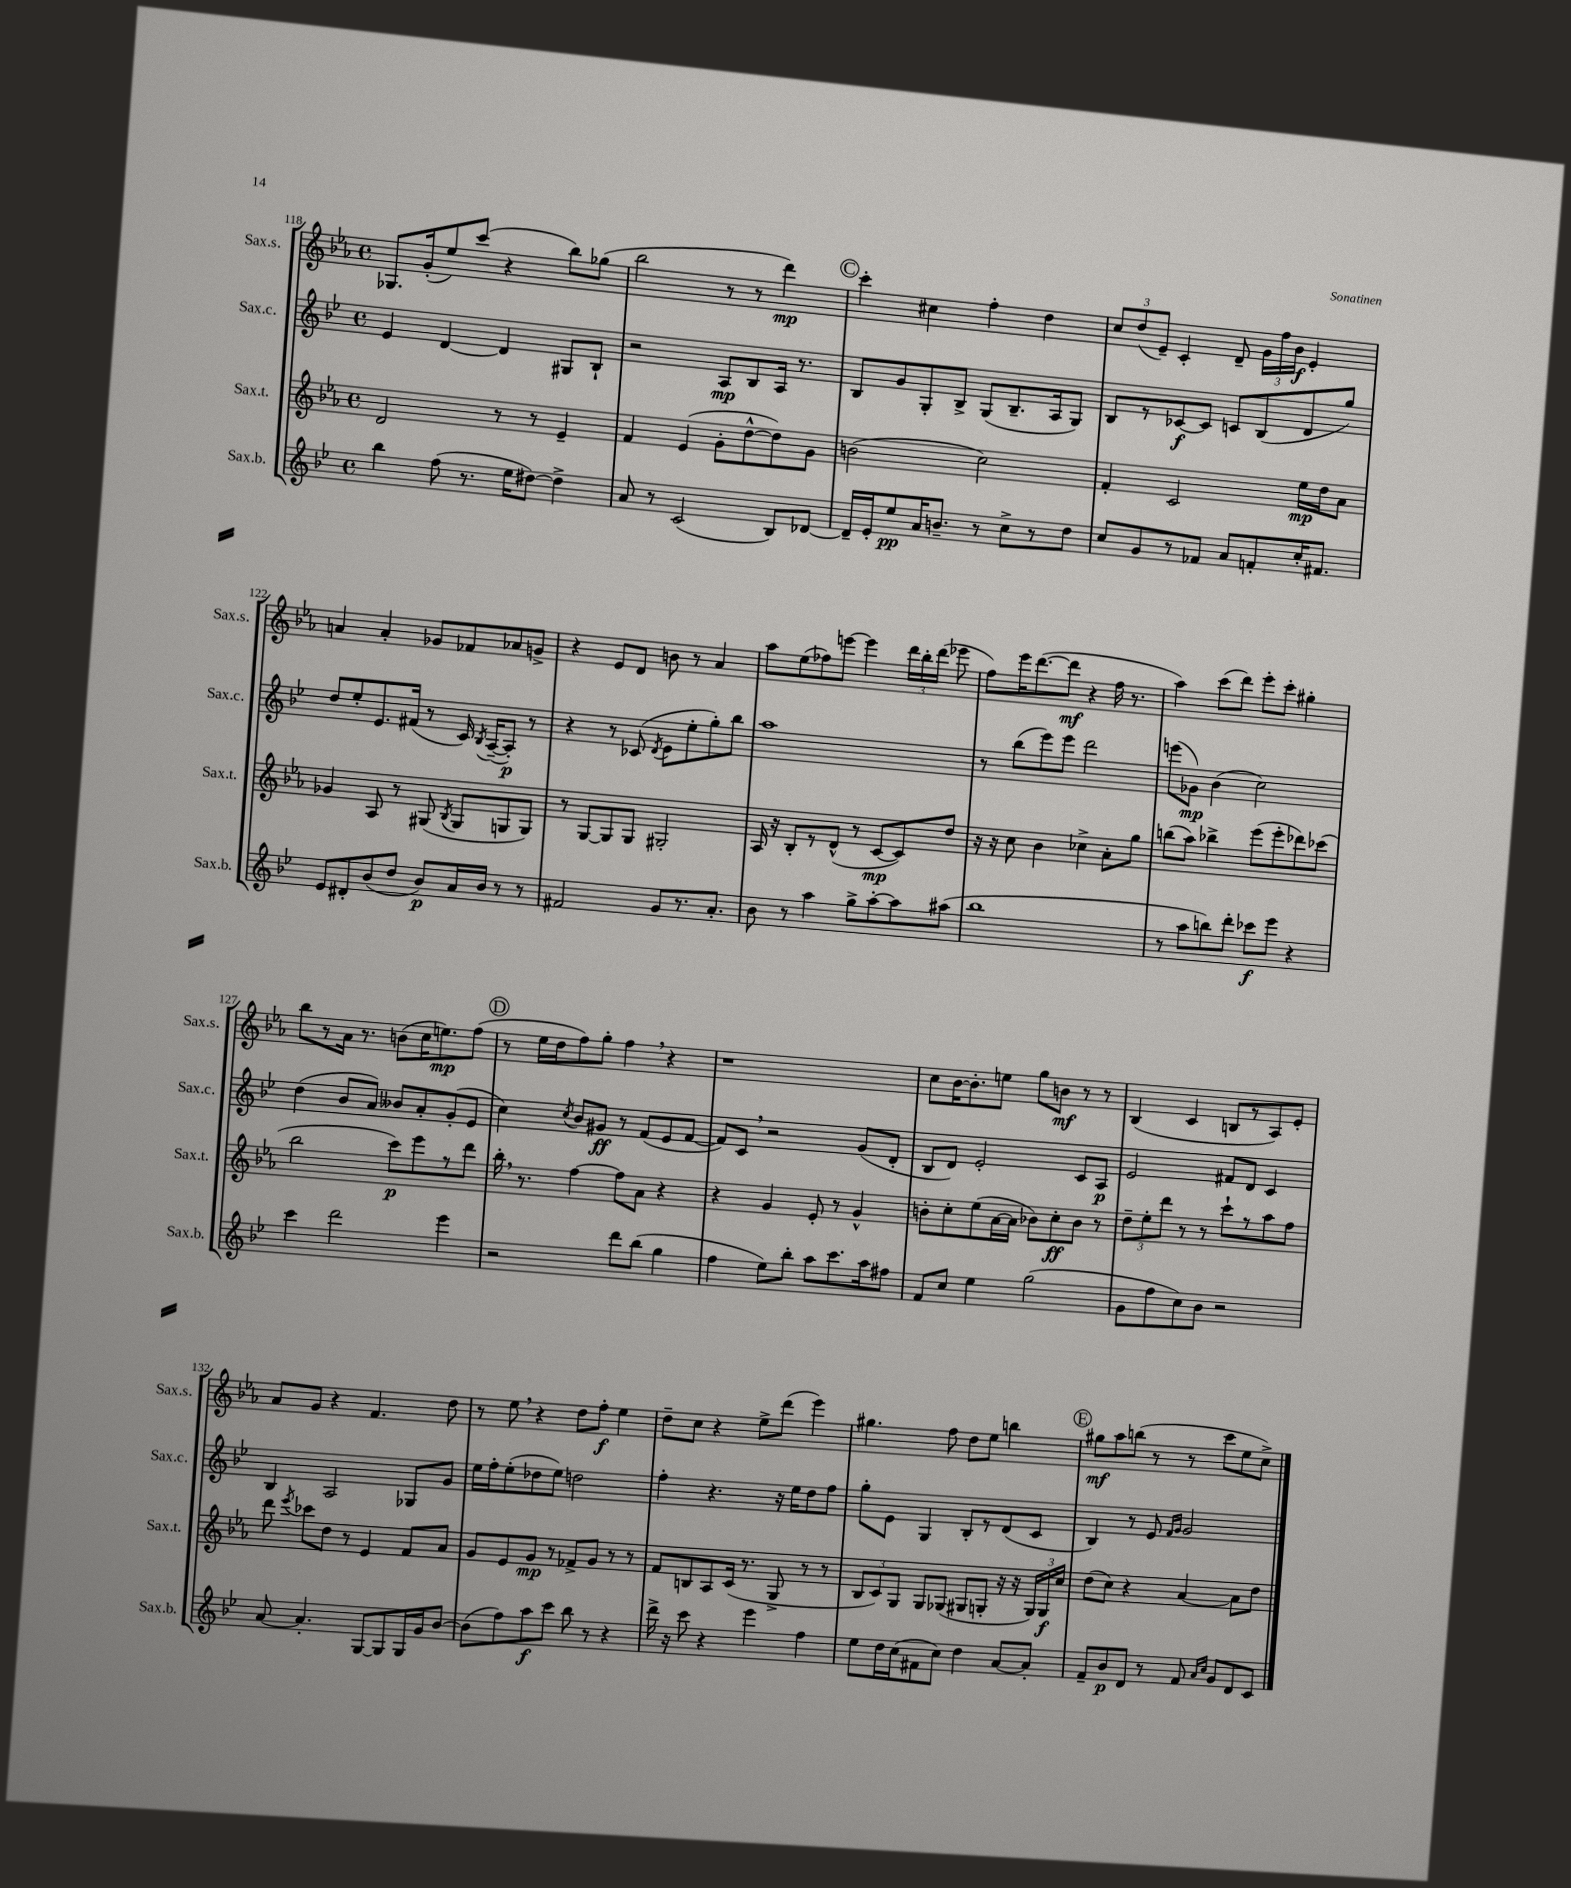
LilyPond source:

<<
\new StaffGroup <<
\new Staff = "s0" \with { instrumentName = "Sax.s." shortInstrumentName = "Sax.s." } {
    \clef treble \key ees \major \defaultTimeSignature \time 4/4
    \autoBeamOff ges8.[ g'16-.( ees''8) c'''8]( r4 bes''8[) ges''8]( |
    bes''2 r8 r8 d'''4\mp) |
    \mark \markup { \circle "C" } c'''4-. cis''4 f''4-. d''4 |
    \tuplet 3/2 { c''8[ d''8( ees'8]--) } c'4-. d'8-- \tuplet 3/2 { g'16[ f''16 bes'16]\f } ees'4-. |
    a'4 a'4-. ges'8[ fes'8 aes'8 g'8]-> |
    r4 ees'8[ d'8] b'8 r8 aes'4 |
    aes''8[ ees''8( fes''8) e'''8]~ e'''4 \tuplet 3/2 { d'''16[ bes''16-. d'''16]( } ees'''8 |
    f''8[) ees'''16 d'''8.~( d'''8]\mf r4 f''16 r8. |
    aes''4) c'''8[( d'''8]) ees'''8[-. c'''8]-. gis''4-. |
    bes''8[ r8 aes'16] r8. b'8[( c''16 e''8.\mp) f''8]( |
    \mark \markup { \circle "D" } r8 ees''16[ d''16 f''8) g''8]-. f''4 \breathe r4 |
    r1 |
    c''8[ bes'16~ bes'8.-. e''8] g''8[ b'8]\mf r8 r8 |
    bes4( c'4 b8[ r8 aes8) ees'8]-. |
    aes'8[ g'8] r4 f'4. d''8 |
    r8 ees''8 \breathe r4 d''8[ f''8]-.\f ees''4 |
    d''8[-- c''8] r4 ees''8[-> d'''8]( ees'''4) |
    gis''4. f''8 d''8[ ees''8] b''4 |
    \mark \markup { \circle "E" } gis''8[\mf aes''8 b''8]( r8 r8 c'''8[ ees''8 c''8]->) \bar "|." |
}
\new Staff = "s1" \with { instrumentName = "Sax.c." shortInstrumentName = "Sax.c." } {
    \clef treble \key bes \major \defaultTimeSignature \time 4/4
    \autoBeamOff ees'4 d'4~ d'4 gis8[ bes8]-! |
    r2 a8[\mp bes8 a16] r8. |
    \mark \markup { \circle "C" } bes8[ g'8 g8-. bes8]-> g8[( bes8.-- a16 g8]) |
    bes8[ r8 ces'8~\f ces'8] c'8[ bes8( d'8 g''8]) |
    d''8[ ees''8-. ees'8. fis'16]( r8 c'16) \acciaccatura { bes8 } a16[~--( a8]-.\p) r8 |
    r4 r8 ces'8( \acciaccatura { d'8 } ees'8[ ees''8-. g''8-.) bes''8] |
    a''1 |
    r8 bes''8[( ees'''8) ees'''8] d'''2 |
    e'''8[( ges'8]\mp) bes'4( c''2) |
    d''4( bes'8[ a'8]) beses'8[ a'8-. g'8-.( ees'8] |
    \mark \markup { \circle "D" } c''4) \acciaccatura { c''8 } bes'8[ gis'8]\ff r8 f'8[( ees'8 f'8]~ |
    f'8[) c'8] \breathe r2 g'8[( d'8]-. |
    bes8[ d'8]) ees'2-. c'8[ a8]\p |
    ees'2 fis'8[ d'8] c'4 |
    bes4 a2 ges8[ g'8] |
    ees''16[ f''16-. ees''8-.( des''8 ees''8]) d''2 |
    f''4-. r4. r16 ees''16[ d''8 f''8] |
    g''8[-. ees'8] g4 bes8[-. r8 d'8( c'8] |
    \mark \markup { \circle "E" } bes4) r8 ees'8 \grace { f'16[ g'16] } g'2 \bar "|." |
}
\new Staff = "s2" \with { instrumentName = "Sax.t." shortInstrumentName = "Sax.t." } {
    \clef treble \key ees \major \defaultTimeSignature \time 4/4
    \autoBeamOff d'2 r8 r8 ees'4-- |
    f'4 ees'4( g'8[-. d''8~-^ d''8) g'8] |
    \mark \markup { \circle "C" } b'2( c''2) |
    f'4-. c'2 ees''16[\mp d''16 aes'8] |
    ges'4 aes8 r8 gis8( \acciaccatura { bes8 } gis8[ g8 g8]) |
    r8 g8[~ g8 g8] gis2-. |
    aes16 r16 bes8[-. r8 d'8]-^( r8 c'8[~\mp c'8) d''8] |
    r16 r16 c''8 bes'4 ces''4-> aes'8[-. g''8] |
    b''8[( aes''8]) bes''4-> ees'''8[( ees'''8-. des'''8) ces'''8]( |
    bes''2 c'''8[\p) ees'''8 r8 d'''8] |
    \mark \markup { \circle "D" } bes''16-. \breathe r8. f''4~ f''8[ aes'8] r4 |
    r4 g'4 ees'8-. r8 g'4-^ |
    b'8[-. c''8-. ees''8( aes'16~ aes'16] bes'8[) c''8-.\ff bes'8] r8 |
    \tuplet 3/2 { d''8[-- ees''8-. d'''8] } r8 r8 c'''8[-! r8 aes''8 f''8] |
    d'''8 \acciaccatura { ees'''8 } ces'''8[ d''8] r8 ees'4 f'8[ aes'8] |
    g'8[ ees'8 g'8]\mp r8 fes'8[-> g'8] r8 r8 |
    f'8[ b8 aes8 c'16]( r8. g8-> r8 r8 |
    \tuplet 3/2 { bes8[ c'8) g8] } g8[ ges8]( gis8[ g8]-. r16 r16 \tuplet 3/2 { g16[) g16\f c''16] } |
    \mark \markup { \circle "E" } d''8[( c''8]) r4 aes'4~ aes'8[ d''8] \bar "|." |
}
\new Staff = "s3" \with { instrumentName = "Sax.b." shortInstrumentName = "Sax.b." } {
    \clef treble \key bes \major \defaultTimeSignature \time 4/4
    \autoBeamOff bes''4 f''8( r8. ees''16[ dis''8]~) dis''4-> |
    a'8 r8 c'2( bes8[) des'8]~ |
    \mark \markup { \circle "C" } des'16[-- ees'16-. ees''8\pp a'16 b'8.]-- r8 c''8[-> r8 d''8] |
    c''8[ g'8 r8 fes'8] a'8[ f'8-. c''16-. fis'8.] |
    ees'8[ dis'8-. bes'8( d''8] bes'8[\p) a'16 bes'16] r8 r8 |
    fis'2 g'8[ r8. a'8.]-. |
    bes'8 r8 a''4 g''8[-> a''8~-. a''8 ais''8]( |
    bes''1 |
    r8 a''8[ b''8) d'''8]-. ces'''8[\f ees'''8] r4 |
    c'''4 d'''2 ees'''4 |
    \mark \markup { \circle "D" } r2 d'''8[ bes''8]( g''4 |
    f''4 ees''8[) bes''8]-. a''8[ c'''8. a''16 fis''8] |
    f'8[ c''8] ees''4 g''2( |
    g'8[ f''8 c''8) bes'8] r2 |
    a'8~ a'4.-. g8[~ g8 g16 g'16 bes'8]~ |
    bes'8[( f''8) a''8\f c'''8] bes''8 r8 r4 |
    d'''16-> r16 c'''8 r4 ees'''4 f''4 |
    ees''8[ d''16 c''16( fis'8 c''8]) d''4 a'8[~ a'8]-. |
    \mark \markup { \circle "E" } f'8[-- bes'8\p d'8] r8 f'8 \grace { a'16[ c''16] } g'8[ d'8 c'8] \bar "|." |
}
>>
>>
\layout { \context { \Score currentBarNumber = #118 } }
